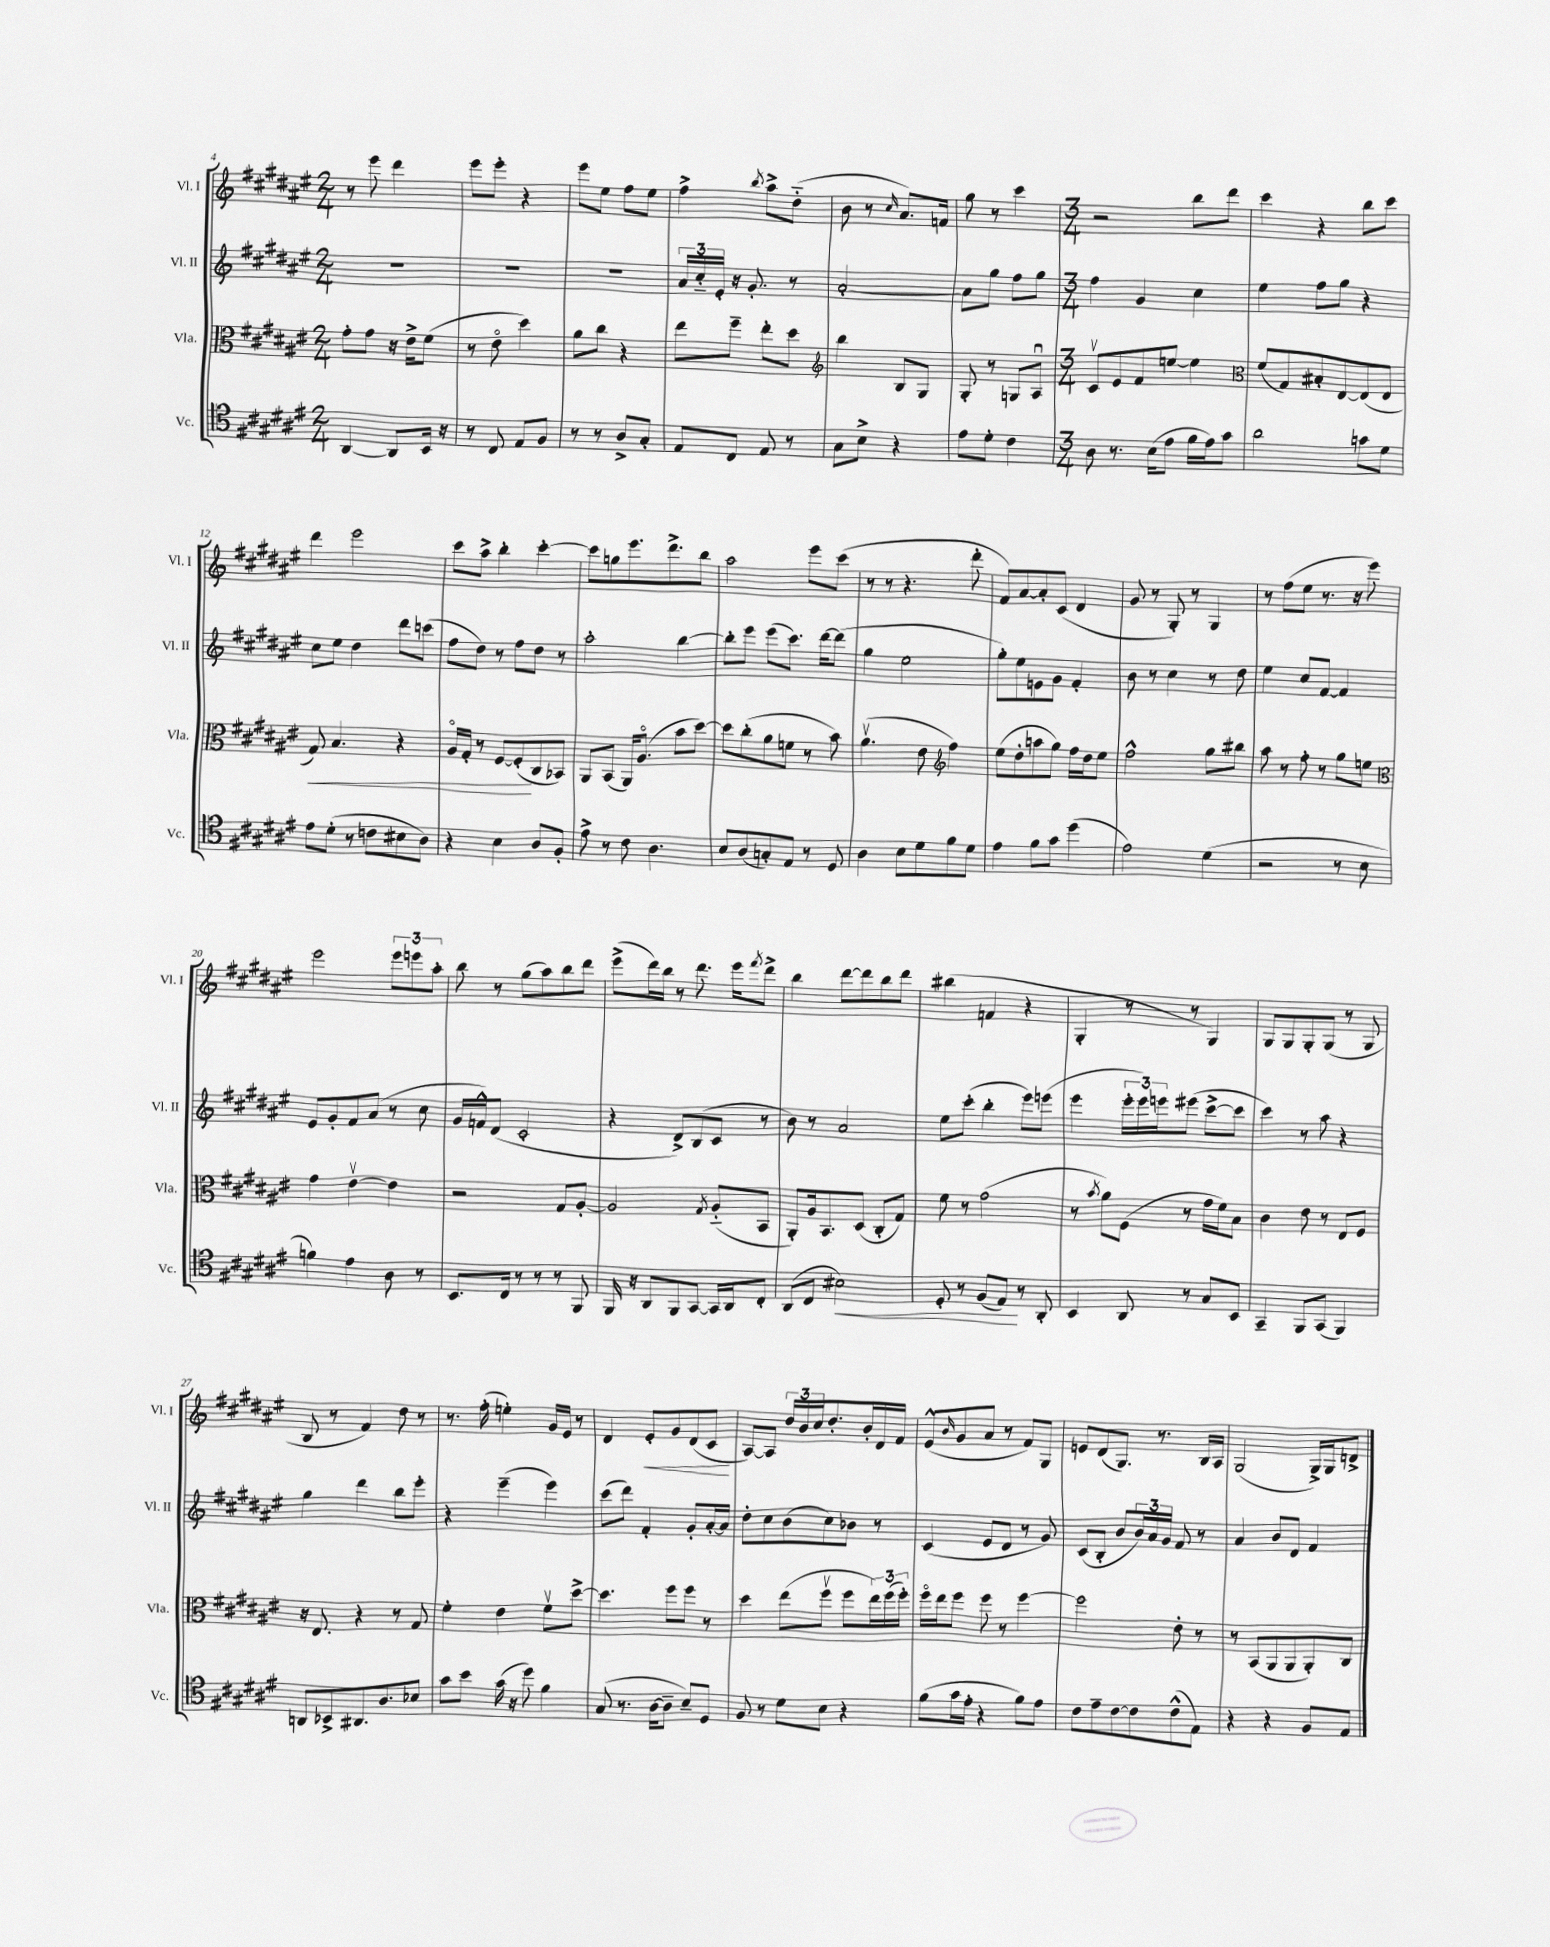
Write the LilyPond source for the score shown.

<<
\new StaffGroup <<
\new Staff = "s0" \with { instrumentName = "Vl. I" shortInstrumentName = "Vl. I" } {
    \clef treble \key fis \major \numericTimeSignature \time 2/4
    r8 eis'''8 dis'''4 |
    eis'''8 eis'''8-. r4 |
    eis'''8 eis''8 fis''8 eis''8 |
    fis''4-> \acciaccatura { b''8 } ais''8-> dis''8-_( |
    b'8 r8 \grace { cis''16 } ais'8.) f'16 |
    gis''8 r8 cis'''4 |
    \numericTimeSignature \time 3/4 r2 b''8 dis'''8 |
    cis'''4 r4 b''8 cis'''8 |
    dis'''4 eis'''2 |
    cis'''8 ais''8-> b''4-. cis'''4~-. |
    cis'''8 g''8 eis'''8. dis'''8.-> b''8 |
    ais''2 eis'''8 cis'''8( |
    r8 r8 r4. dis'''8-. |
    fis'8) ais'8~ ais'8-. cis'8( dis'4 |
    gis'8 r8 gis8-.) r8 gis4 |
    r8 fis''8( eis''8 r8. r16 eis'''8) |
    eis'''2 \tuplet 3/2 { eis'''8 e'''8 ais''8-. } |
    b''8 r8 gis''8( ais''8) b''8 dis'''8 |
    eis'''8->( dis'''16) b''16 r8 dis'''8. eis'''16 \acciaccatura { fis'''8 } dis'''8-> |
    b''4 dis'''8~ dis'''8 b''8 dis'''8 |
    bis''4( f'4 r4 |
    gis4-. r8 r8 gis4) |
    gis8 gis8 gis8-. gis8( r8 gis8 |
    b8 r8 fis'4) dis''8 r8 |
    r8. fis''16-.( e''4-.) gis'16 eis'16 r8 |
    dis'4 eis'8-.\< gis'8 dis'8( cis'8\! |
    ais8~) ais8 \tuplet 3/2 { dis''16 b'16 cis''16 } dis''8.-. b'16-. dis'16 fis'16 |
    eis'8-^( \grace { b'16 } gis'8 ais'8 r8 fis'8) gis8 |
    e'8 dis'8( gis8.) r8. b16 ais16 |
    gis2( gis16->) gis16 d'8-> \bar "|." |
}
\new Staff = "s1" \with { instrumentName = "Vl. II" shortInstrumentName = "Vl. II" } {
    \clef treble \key fis \major \numericTimeSignature \time 2/4
    R2 |
    R2 |
    R2 |
    \tuplet 3/2 { ais'16 cis''16-_ eis'16-. } r16 gis'8.-. r8 |
    ais'2~-. |
    ais'8 gis''8 fis''8 gis''8 |
    \numericTimeSignature \time 3/4 fis''4 gis'4 cis''4 |
    eis''4 fis''8 gis''8 r4 |
    cis''8 eis''8 dis''4 dis'''8 c'''8( |
    fis''8 dis''8) r8 fis''8 dis''8 r8 |
    ais''2-. b''4~ |
    b''8-. eis'''8 eis'''8( cis'''8.) dis'''16~ dis'''8( |
    gis''4 eis''2 |
    gis''8-.) eis''8 e'8 gis'8 fis'4-. |
    b'8 r8 cis''4 r8 dis''8 |
    eis''4 cis''8 fis'8~ fis'4 |
    eis'8 gis'8-. fis'8 ais'8( r8 cis''8 |
    gis'16 f'16-^) dis'8( cis'2-. |
    r4 dis'8->) b8( cis'8 r8 |
    b'8) r8 ais'2 |
    eis''8 cis'''8-.( b''4-. eis'''8) e'''8( |
    eis'''4 \tuplet 3/2 { eis'''16-. eis'''16) e'''16 } eis'''8( cis'''8~-> cis'''8 |
    cis'''4) r8 ais''8 r4 |
    gis''4 dis'''4 b''8 eis'''8-. |
    r4 eis'''4--( eis'''4) |
    cis'''8( dis'''8) fis'4-. gis'8-. ais'16~-. ais'16 |
    dis''8-. cis''8 b'8( cis''8) bes'8 r8 |
    cis'4( eis'8 dis'8 r8 gis'8) |
    cis'8( b8-. b'8 \tuplet 3/2 { b'16) ais'16 gis'16 } fis'8 r8 |
    ais'4 b'8 dis'8 fis'4 \bar "|." |
}
\new Staff = "s2" \with { instrumentName = "Vla." shortInstrumentName = "Vla." } {
    \clef alto \key fis \major \numericTimeSignature \time 2/4
    gis'8-. gis'8 r16 eis'16-> fis'8( |
    r8 eis'8\flageolet dis''4) |
    ais'8 cis''8 r4 |
    eis''8 fis''8-- eis''8-. dis''8 |
    \clef treble b''4 b8 gis8 |
    gis8-. r8 g8 ais8\downbow |
    \numericTimeSignature \time 3/4 cis'8\upbow eis'8 fis'8 e''8~ e''4 |
    \clef alto fis'8( gis8) bis8-. eis8~ eis8( eis8 |
    gis8\<) b4. r4 |
    ais16\flageolet gis16-. r8 fis8~ fis8-.\!( cis8 bes,8) |
    ais,8 b,8( ais,16) ais8.\flageolet( b'8 dis''8~) |
    dis''8 cis''8-.( ais'8 f'8 r8 b'8) |
    ais'4.\upbow( eis'8 \clef treble fis''4) |
    eis''8( dis''8-. a''8 gis''8) fis''16 dis''16 eis''8 |
    fis''2-^ gis''8 bis''8 |
    ais''8 r8 fis''8-. r8 gis''8 e''8 |
    \clef alto gis'4 eis'4~\upbow eis'4 |
    r2 gis8 ais8~-. |
    ais2 \acciaccatura { gis8 } ais8-_( b,8 |
    ais,8-.) ais16 b,8. dis8( cis8-. gis8) |
    fis'8 r8 gis'2( |
    r8 \acciaccatura { b'8 } ais'8) fis8( r8 gis'16 fis'16) b8 |
    cis'4 eis'8 r8 eis8 fis8 |
    r16 eis8. r4 r8 gis8 |
    fis'4-. eis'4 fis'8\upbow dis''8~-> |
    dis''4. fis''8 fis''8 r8 |
    dis''4 eis''8( fis''8\upbow fis''8 \tuplet 3/2 { eis''16) fis''16( fis''16-.) } |
    fis''16\flageolet eis''16 fis''8 fis''8 r8 fis''4~ |
    fis''2 eis'8-. r8 |
    r8 b,8( ais,8 ais,8 ais,8-.) cis8 \bar "|." |
}
\new Staff = "s3" \with { instrumentName = "Vc." shortInstrumentName = "Vc." } {
    \clef tenor \key fis \major \numericTimeSignature \time 2/4
    ais,4~ ais,8 b,16 r16 |
    r8 cis8 eis8 fis8 |
    r8 r8 ais8-> gis8-. |
    eis8 cis8 eis8 r8 |
    gis8 b8-> r4 |
    eis'8 dis'8-. cis'4 |
    \numericTimeSignature \time 3/4 ais8 r8. b16( eis'8 fis'16 eis'16) gis'8 |
    ais'2 g'8 dis'8 |
    eis'8 dis'8-.( r8 c'8 bis8 ais8) |
    r4 b4 ais8 fis8-. |
    eis'8-> r8 cis'8 ais4. |
    b8 ais8( g8-.) eis8 r8 dis8 |
    ais4 b8 dis'8 fis'8 dis'8 |
    eis'4 fis'8 gis'8 dis''4( |
    eis'2) dis'4( |
    r2 r8 b8 |
    f'4) eis'4 ais8 r8 |
    b,8. cis16 r8 r8 r8 fis,8 |
    fis,16 r16 ais,8 fis,8 gis,8~ gis,16 ais,16 cis8-. |
    ais,8( cis8 bis2\<) |
    dis8-. r8 fis8( eis8\!) r8 ais,8-. |
    b,4 ais,8 r8 gis8 b,8 |
    gis,4-- fis,8 gis,8( fis,4) |
    a,8 bes,8-> ais,8. ais8. bes8 |
    gis'8 b'8 gis'16( r16 dis''8) fis'4 |
    gis8( r8. ais16~ ais8-- b8--) dis8 |
    fis8 r8 dis'8 b8 r4 |
    fis'8( gis'16 eis'16-. r4 fis'8) eis'8 |
    cis'8 eis'8-- cis'8~ cis'8 cis'8-^( eis8) |
    r4 r4 fis8 eis8 \bar "|." |
}
>>
>>
\layout { \context { \Score currentBarNumber = #4 } }
